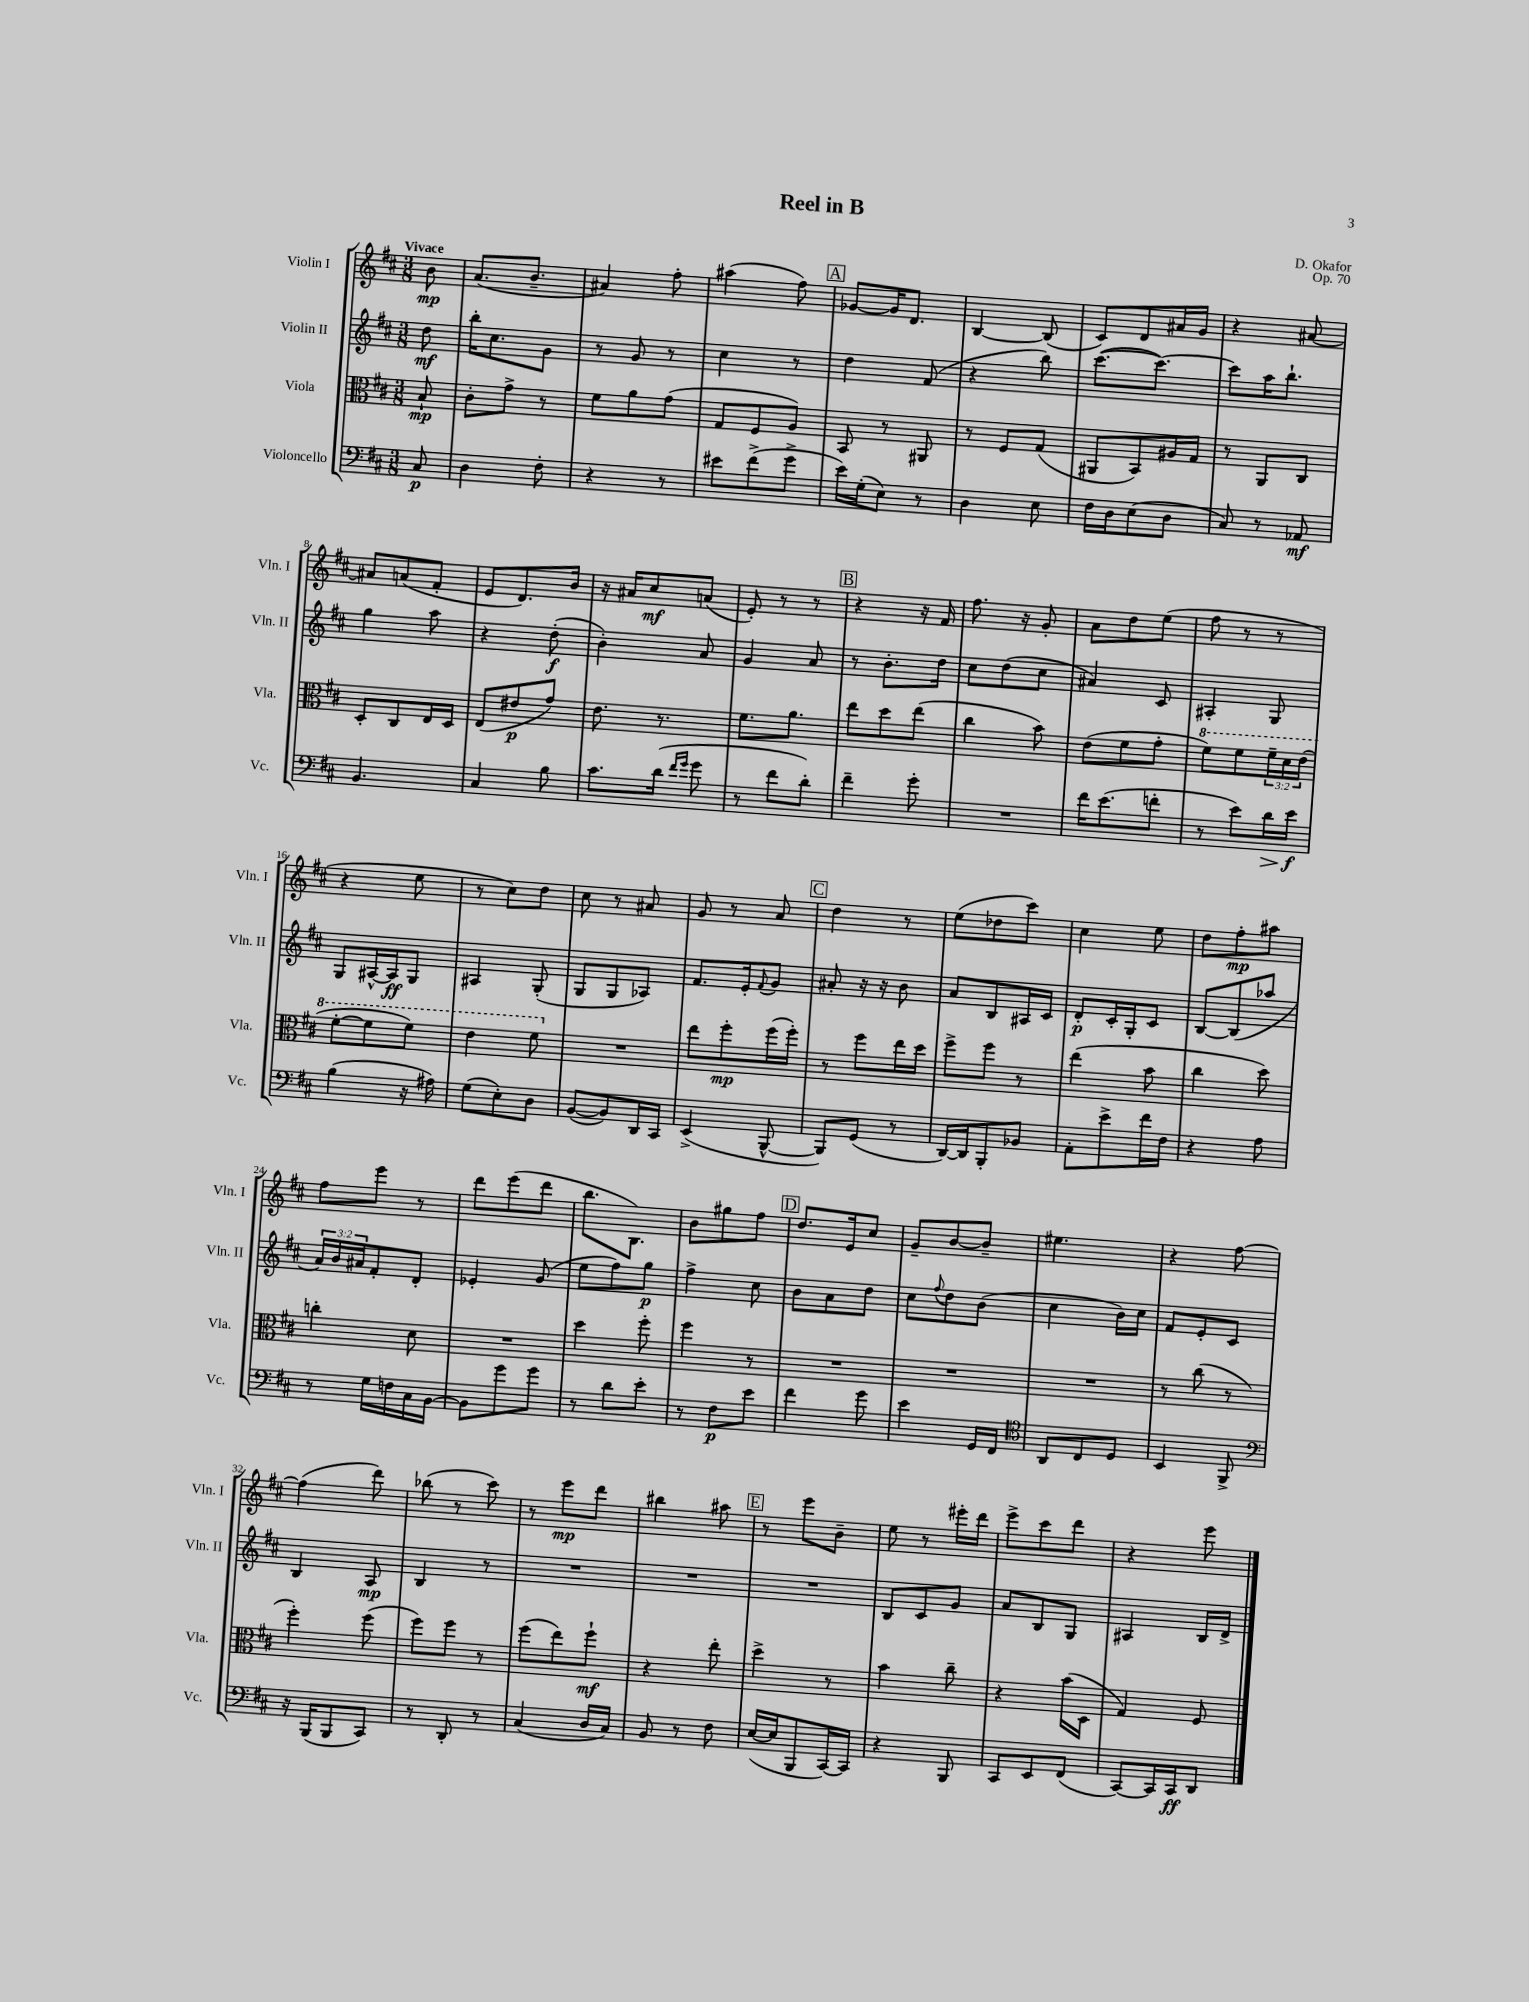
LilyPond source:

\header { title = "Reel in B" composer = "D. Okafor" opus = "Op. 70" }
<<
\new StaffGroup <<
\new Staff = "s0" \with { instrumentName = "Violin I" shortInstrumentName = "Vln. I" } {
    \clef treble \key d \major \numericTimeSignature \time 3/8 \partial 8 \tempo "Vivace"
    b'8\mp |
    a'8.( b'8.-- |
    ais'4) fis''8-. |
    ais''4( fis''8) |
    \mark \markup { \box "A" } ges'8~ ges'16 d'8. |
    b4~ b8( |
    cis'8) d'8 ais'16 g'16 |
    r4 ais'8~ |
    ais'8 a'8( fis'8-. |
    e'8 d'8.) b'16 |
    r16 ais'16 cis''8\mf a'8( |
    e'8-.) r8 r8 |
    \mark \markup { \box "B" } r4 r16 fis'16 |
    fis''8. r16 g'8-. |
    a'8 d''8 e''8( |
    fis''8 r8 r8 |
    r4 e''8 |
    r8 cis''8) d''8 |
    cis''8 r8 ais'8 |
    g'8 r8 a'8 |
    \mark \markup { \box "C" } d''4 r8 |
    e''8( des''8 cis'''8) |
    cis''4 e''8 |
    d''8 fis''8-.\mp ais''8 |
    fis''8 e'''8 r8 |
    d'''8 e'''8( d'''8 |
    b''8. b8.) |
    b'8 gis''8 fis''8 |
    \mark \markup { \box "D" } d''8. e'16 cis''8 |
    g'8-- b'8~ b'8-- |
    eis''4. |
    r4 fis''8~ |
    fis''4( d'''8) |
    bes''8( r8 cis'''8) |
    r8 e'''8\mp d'''8 |
    bis''4 ais''8 |
    \mark \markup { \box "E" } r8 e'''8 b'8-- |
    e''8 r8 eis'''16-. d'''16 |
    e'''8-> cis'''8 d'''8 |
    r4 e'''8 \bar "|." |
}
\new Staff = "s1" \with { instrumentName = "Violin II" shortInstrumentName = "Vln. II" } {
    \clef treble \key d \major \numericTimeSignature \time 3/8 \override Staff.TupletNumber.text = #tuplet-number::calc-fraction-text \partial 8
    d''8\mf |
    b''16-. cis''8. g'8 |
    r8 g'8 r8 |
    cis''4 r8 |
    \mark \markup { \box "A" } d''4 fis'8( |
    r4 b''8) |
    cis'''8.~( cis'''8.~) |
    cis'''8 a''16 b''8.-! |
    g''4 a''8 |
    r4 d''8-.\f( |
    b'4-.) a'8 |
    g'4 a'8 |
    \mark \markup { \box "B" } r8 b'8.-. d''16 |
    cis''8 d''8( cis''8 |
    ais'4) cis'8 |
    ais4-. g8 |
    g8 ais16~-^ ais16\ff g8 |
    ais4 g8-.( |
    g8 g8 aes8) |
    fis'8. e'16-. \appoggiatura { fis'8 } g'8 |
    \mark \markup { \box "C" } ais'8-. r16 r16 b'8 |
    a'8 b8 ais16 cis'16 |
    d'8-.\p cis'16-. g16-. cis'8 |
    b8~ b8( aes''8 |
    \tuplet 3/2 { a'16) b'16 ais'16 } fis'8-. d'8-. |
    ees'4-. g'8( |
    e''8 fis''8) g''8\p |
    fis''4-> cis''8 |
    \mark \markup { \box "D" } b'8 a'8 d''8 |
    cis''8 \appoggiatura { fis''8 } d''8 b'8( |
    cis''4 b'16) cis''16 |
    fis'8 e'8-. cis'8 |
    b4 a8\mp |
    b4 r8 |
    R4. |
    R4. |
    \mark \markup { \box "E" } R4. |
    b8 cis'8 g'8 |
    a'8 b8 g8 |
    ais4 b16 d'16-> \bar "|." |
}
\new Staff = "s2" \with { instrumentName = "Viola" shortInstrumentName = "Vla." } {
    \clef alto \key d \major \numericTimeSignature \time 3/8 \override Staff.TupletNumber.text = #tuplet-number::calc-fraction-text \partial 8
    b8-!\mp |
    cis'8-. g'8-> r8 |
    fis'8 a'8 g'8( |
    g8 fis8 a8) |
    \mark \markup { \box "A" } b,8 r8 ais,8 |
    r8 fis8 g8( |
    ais,8 b,8) ais16 g16 |
    r8 a,8 cis8 |
    d8-. cis8 e16 d16 |
    e8( eis'8\p g'8) |
    e'8. r8. |
    fis'8. a'8. |
    \mark \markup { \box "B" } e''8 d''8 e''8( |
    cis''4 b'8) |
    e'8( fis'8 g'8-. |
    \ottava #1 fis''8) fis''8 \tuplet 3/2 { fis''16-- d''16 e''16( } |
    fis''8~-. fis''8 fis''8) |
    e''4 fis''8 \ottava #0 |
    R4. |
    e''8 fis''8-.\mp fis''16( fis''16-.) |
    \mark \markup { \box "C" } r8 fis''8 e''16 d''16 |
    fis''8-> fis''8 r8 |
    e''4( b'8 |
    cis''4 d''8) |
    c''4-. d'8 |
    R4. |
    d''4 fis''8-. |
    fis''4 r8 |
    \mark \markup { \box "D" } R4. |
    R4. |
    R4. |
    r8 cis''8( r8 |
    fis''4-.) fis''8( |
    fis''8) fis''8 r8 |
    fis''8( e''8) fis''8-!\mf |
    r4 e''8-. |
    \mark \markup { \box "E" } d''4-> r8 |
    b'4 cis''8-- |
    r4 b'16( d16 |
    g4) fis8 \bar "|." |
}
\new Staff = "s3" \with { instrumentName = "Violoncello" shortInstrumentName = "Vc." } {
    \clef bass \key d \major \numericTimeSignature \time 3/8 \partial 8
    cis8\p |
    d4 fis8-. |
    r4 r8 |
    eis'8 fis'8->( g'8-> |
    \mark \markup { \box "A" } e'16) g16-.( e8) r8 |
    d4 e8 |
    fis16 d16 e8( d8 |
    cis8) r8 aes,8\mf |
    b,4. |
    cis4 b8 |
    cis'8. d'16( \grace { fis'16 g'16 } g'8 |
    r8 fis'8 d'8-.) |
    \mark \markup { \box "B" } fis'4-- g'8-. |
    R4. |
    fis'16 e'8.( f'8-. |
    r8 e'8) d'16\> e'16\f\! |
    b4( r16 ais16) |
    g8( e8-.) d8 |
    b,8~( b,8) d,16 cis,16 |
    e,4->( b,,8~-^ |
    \mark \markup { \box "C" } b,,8) g,8( r8 |
    d,16~) d,16 b,,8-. bes,8 |
    a,8-. e'8-> fis'16 fis16 |
    r4 a8 |
    r8 g16 f16 cis16 b,16~ |
    b,8 g'8 g'8 |
    r8 d'8 e'8-. |
    r8 fis8\p e'8 |
    \mark \markup { \box "D" } fis'4 g'8 |
    e'4 g,16 fis,16 |
    \clef tenor a,8 cis8 d8 |
    b,4 fis,8-> |
    \clef bass r16 b,,16( b,,8 cis,8) |
    r8 d,8-. r8 |
    cis4( d16 cis16) |
    b,8 r8 fis8 |
    \mark \markup { \box "E" } e16~( e16 b,,8 cis,16~) cis,16 |
    r4 b,,8 |
    cis,8 e,8 fis,8( |
    cis,8~) cis,16 cis,16\ff d,8 \bar "|." |
}
>>
>>
